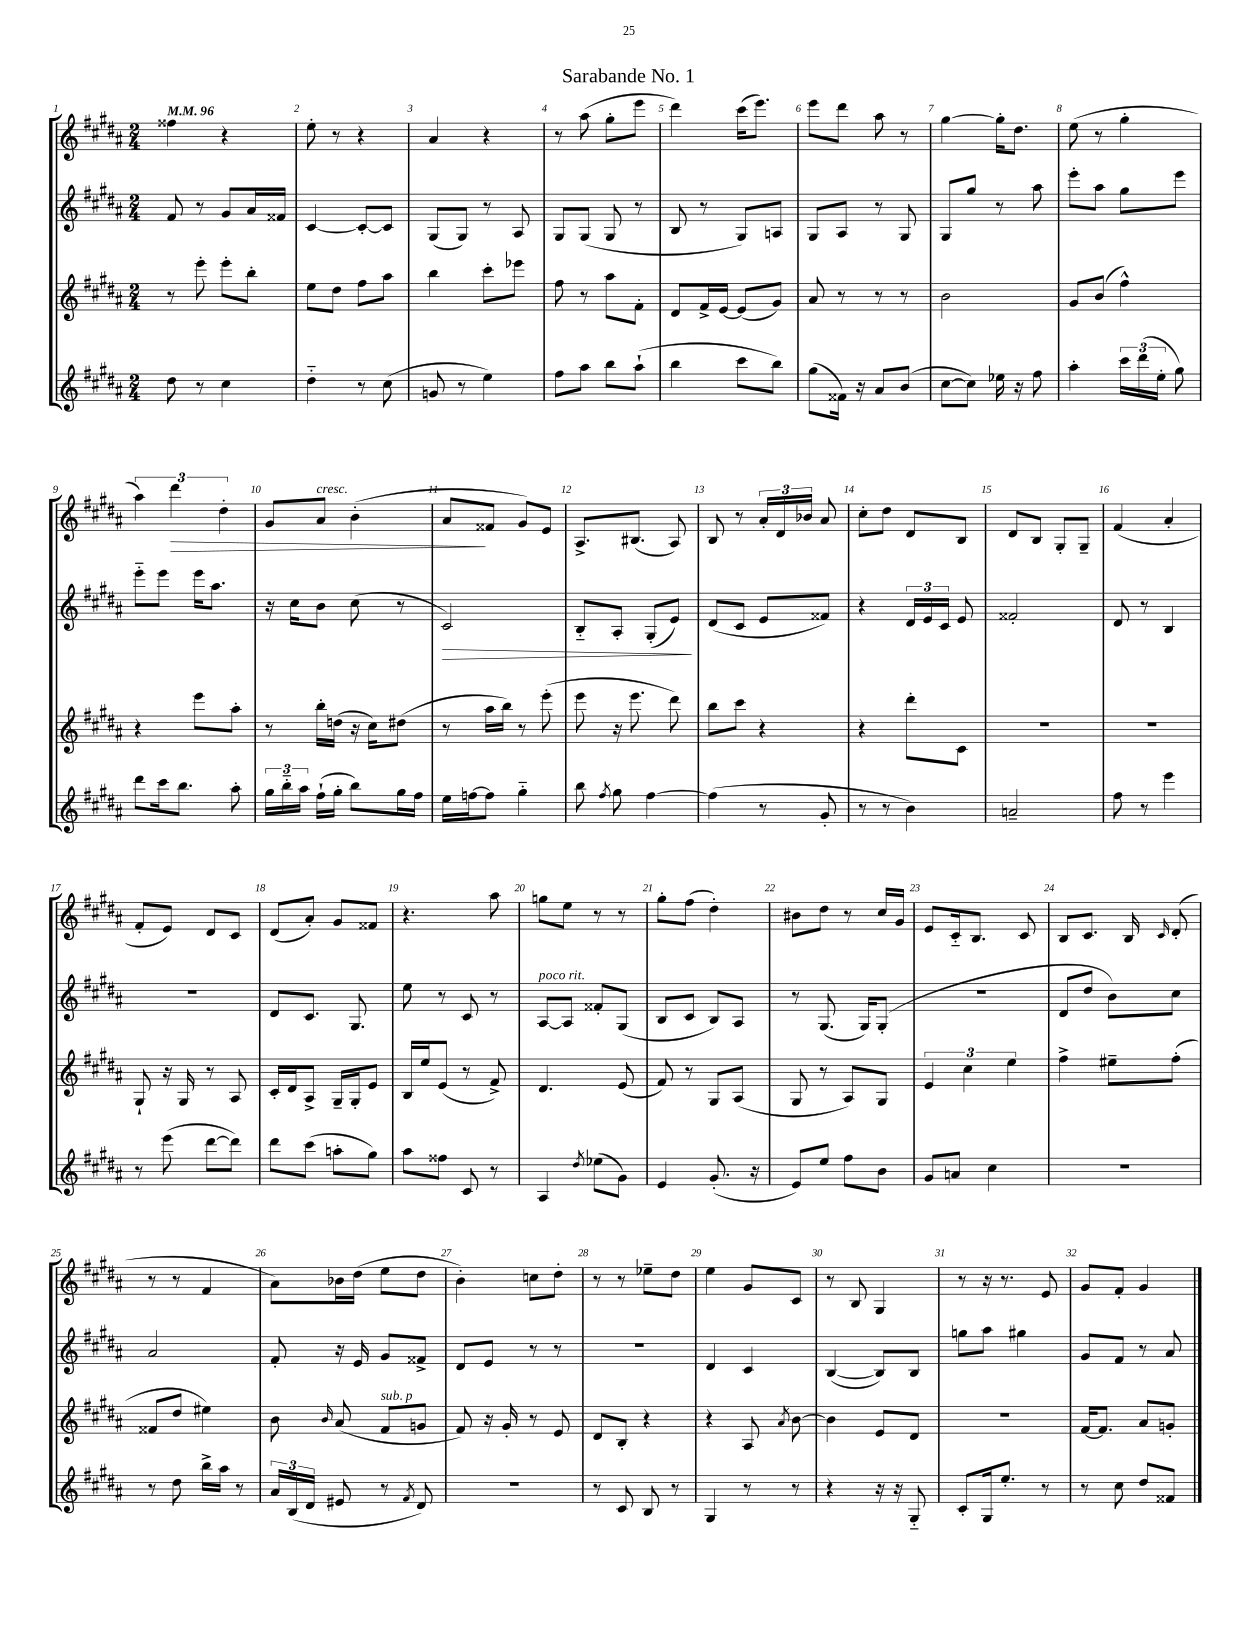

**kern	**kern	**kern	**kern
*staff4	*staff3	*staff2	*staff1
*clefG2	*clefG2	*clefG2	*clefG2
*k[f#c#g#d#a#]	*k[f#c#g#d#a#]	*k[f#c#g#d#a#]	*k[f#c#g#d#a#]
*M2/4	*M2/4	*M2/4	*M2/4
*MM96	*MM96	*MM96	*MM96
8dd#\	8r	8f#/	4ff##\
8r	8eee'\	8r	.
4cc#\	8eee'\L	8g#/L	4r
.	8bb'\J	16a#/L	.
.	.	16f##/JJ	.
=	=	=	=
4dd#'~\	8ee\L	[4c#/	8ee'\
.	8dd#\J	.	8r
8r	8ff#\L	8c#'/_L	4r
(8cc#\	8aa#\J	8c#/]J	.
=	=	=	=
8g/	4bb\	(8G#/L	4a#/
8r	.	8G#/J)	.
4ee\)	8ccc#'\L	8r	4r
.	8eee-\J	8A#/	.
=	=	=	=
8ff#\L	8ff#\	8G#/L	8r
8aa#\J	8r	(8G#/J	(8aa#\
8bb\L	8aa#\L	8G#/	8gg#'\L
(8aa#`\J	8f#'\J	8r	8eee\J
=	=	=	=
4bb\	8d#/L	8B/	4ddd#\)
.	16f#^/L	8r	.
.	[16e/JJ	.	.
8ccc#\L	(8e/]L	8G#/L)	(16ccc#\LK
.	.	.	8.eee\J)
8bb\J)	8g#/J)	8A/J	.
=	=	=	=
(8gg#\L	8a#/	8G#/L	8eee\L
16f##\Jk)	8r	8A#/J	8ddd#\J
16r	.	.	.
8a#/L	8r	8r	8aa#\
(8b/J	8r	8G#/	8r
=	=	=	=
[8cc#\L	2b\	8G#/L	[4gg#\
8cc#\]J)	.	8gg#/J	.
16ee-\	.	8r	16gg#'\]LK
16r	.	.	8.dd#\J
8ff#\	.	8aa#\	.
=	=	=	=
4aa#'\	8g#/L	8eee'\L	(8ee\
.	(8b/J	8aa#\J	8r
24ccc#\LL	4ff#^^\)	8gg#\L	4gg#'\
(24ddd#\	.	.	.
24ee'\JJ	.	.	.
8gg#\)	.	8eee\J	.
=	=	=	=
8ddd#\L	4r	8eee'~\L	6aa#\)
16ccc#\k	.	8eee\J	.
.	.	.	6ddd#\
8.bb\J	.	.	.
.	8eee\L	16eee\LK	.
.	.	8.aa#\J	.
.	.	.	6dd#'\
8aa#'\	8aa#'\J	.	.
=	=	=	=
24gg#\LL	8r	16r	8g#/L
24bb'~\	.	.	.
.	.	16cc#\LK	.
24aa#\JJ	.	.	.
(16ff#`\LL	16bb'\LL	8b\J	8a#/J
16gg#'\JJ	(16dd\JJ	.	.
8bb\L)	16r	(8cc#\	(4b'\
.	16cc#\LK)	.	.
16gg#\L	(8dd#\J	8r	.
16ff#\JJ	.	.	.
=	=	=	=
16ee\LL	8r	2c#/)	8a#/L
[16ff\J	.	.	.
8ff\]J	16aa#\LL	.	8f##/J
.	16bb\JJ)	.	.
4gg#'~\	8r	.	8g#/L)
.	(8eee'\	.	8e/J
=	=	=	=
8bb\	8eee\	8B'~/L	8.A#^/L
8qff#/	.	.	.
8gg#\	16r	8A#'/J	.
.	8.eee\	.	(8.B#/J
[4ff#\	.	(8G#'/L	.
.	8ddd#\)	8e/J)	8A#/)
=	=	=	=
(4ff#\]	8bb\L	(8d#/L	8B/
.	8ccc#\J	8c#/J	8r
8r	4r	8e/L	24a#'/LL
.	.	.	24d#/
.	.	.	24b-/JJ
8g#'/	.	8f##/J)	8a#/
=	=	=	=
8r	4r	4r	8cc#'\L
8r	.	.	8dd#\J
4b\)	8ddd#'\L	24d#/LL	8d#/L
.	.	24e/	.
.	.	24c#/JJ	.
.	8c#\J	8e/	8B/J
=	=	=	=
2a~/	2r	2f##'/	8d#/L
.	.	.	8B/J
.	.	.	8G#'/L
.	.	.	8G#~/J
=	=	=	=
8ff#\	2r	8d#/	(4f#/
8r	.	8r	.
4eee\	.	4B/	4a#'/
=	=	=	=
8r	8G#`/	2r	8f#'/L
(8eee\	16r	.	8e/J)
.	16G#/	.	.
[8ddd#\L	8r	.	8d#/L
8ddd#\]J)	8A#/	.	8c#/J
=	=	=	=
8ddd#\L	16c#'/LL	8d#/L	(8d#/L
.	16d#/J	.	.
(8ccc#\J	8A#^/J	8.c#/J	8a#'/J)
8aa'\L	16G#~/LL	.	8g#/L
.	16G#'/J	8.G#/	.
8gg#\J)	8e/J	.	8f##/J
=	=	=	=
8aa#\L	16B/LL	8ee\	4.r
.	16ee/J	.	.
8ff##\J	(8e/J	8r	.
8c#/	8r	8c#/	.
8r	8f#^/)	8r	8aa#\
=	=	=	=
4A#/	4.d#/	[8A#/L	8gg\L
.	.	8A#/]J	8ee\J
8qdd#/	.	.	.
(8ee-\L	.	8f##'/L	8r
8g#\J)	(8e/	(8G#/J	8r
=	=	=	=
4e/	8f#/)	8B/L	8gg#'\L
.	8r	8c#/J	(8ff#\J
(8.g#'/	8G#/L	8B/L)	4dd#'\)
.	(8A#/J	8A#/J	.
16r	.	.	.
=	=	=	=
8e/L)	8G#/	8r	8b#\L
8ee/J	8r	(8.G#/	8dd#\J
8ff#\L	8A#/L)	.	8r
.	.	16G#/LK)	.
8b\J	8G#/J	(8G#'/J	16cc#/LL
.	.	.	16g#/JJ
=	=	=	=
8g#/L	6e/	2r	8e/L
8a/J	.	.	16c#'~/k
.	6cc#\	.	.
.	.	.	8.B/J
4cc#\	.	.	.
.	6ee\	.	.
.	.	.	8c#/
=	=	=	=
2r	4ff#^\	8d#/L	8B/L
.	.	8dd#/J	8.c#/J
.	8ee#~\L	8b\L)	.
.	.	.	16B/
.	.	.	16qqc#/
.	(8ff#'\J	8cc#\J	(8d#'/
=	=	=	=
8r	8f##/L	2a#/	8r
8dd#\	8dd#/J	.	8r
16bb^\LL	4ee#\)	.	4f#/
16aa#\JJ	.	.	.
8r	.	.	.
=	=	=	=
24a#/LL	8b\	8f#'/	8a#\L)
(24B/	.	.	.
24d#/JJ	.	.	.
.	16qqb/	.	.
8e#/	(8a#/	16r	16b-\L
.	.	16e/	(16dd#\JJ
8r	8f#/L	8g#/L	8ee\L
8qf#/	.	.	.
8d#/)	8g/J	8f##^/J	8dd#\J
=	=	=	=
2r	8f#/)	8d#/L	4b'\)
.	16r	8e/J	.
.	16g#'/	.	.
.	8r	8r	8cc\L
.	8e/	8r	8dd#'\J
=	=	=	=
8r	8d#/L	2r	8r
8c#/	8B'/J	.	8r
8B/	4r	.	8ee-~\L
8r	.	.	8dd#\J
=	=	=	=
4G#/	4r	4d#/	4ee\
8r	8A#/	4c#/	8g#/L
.	8qa#/	.	.
8r	[8b\	.	8c#/J
=	=	=	=
4r	4b\]	([4B/	8r
.	.	.	8B/
16r	8e/L	8B/]L)	4G#/
16r	.	.	.
8G#'~/	8d#/J	8B/J	.
=	=	=	=
8c#'/L	2r	8gg\L	8r
16G#/k	.	8aa#\J	16r
8.ee'/J	.	.	8.r
.	.	4gg#\	.
8r	.	.	8e/
=	=	=	=
8r	[16f#/LK	8g#/L	8g#/L
.	8.f#/]J	.	.
8cc#\	.	8f#/J	8f#'/J
8dd#/L	8a#/L	8r	4g#/
8f##/J	8g'/J	8a#/	.
==	==	==	==
*-	*-	*-	*-
